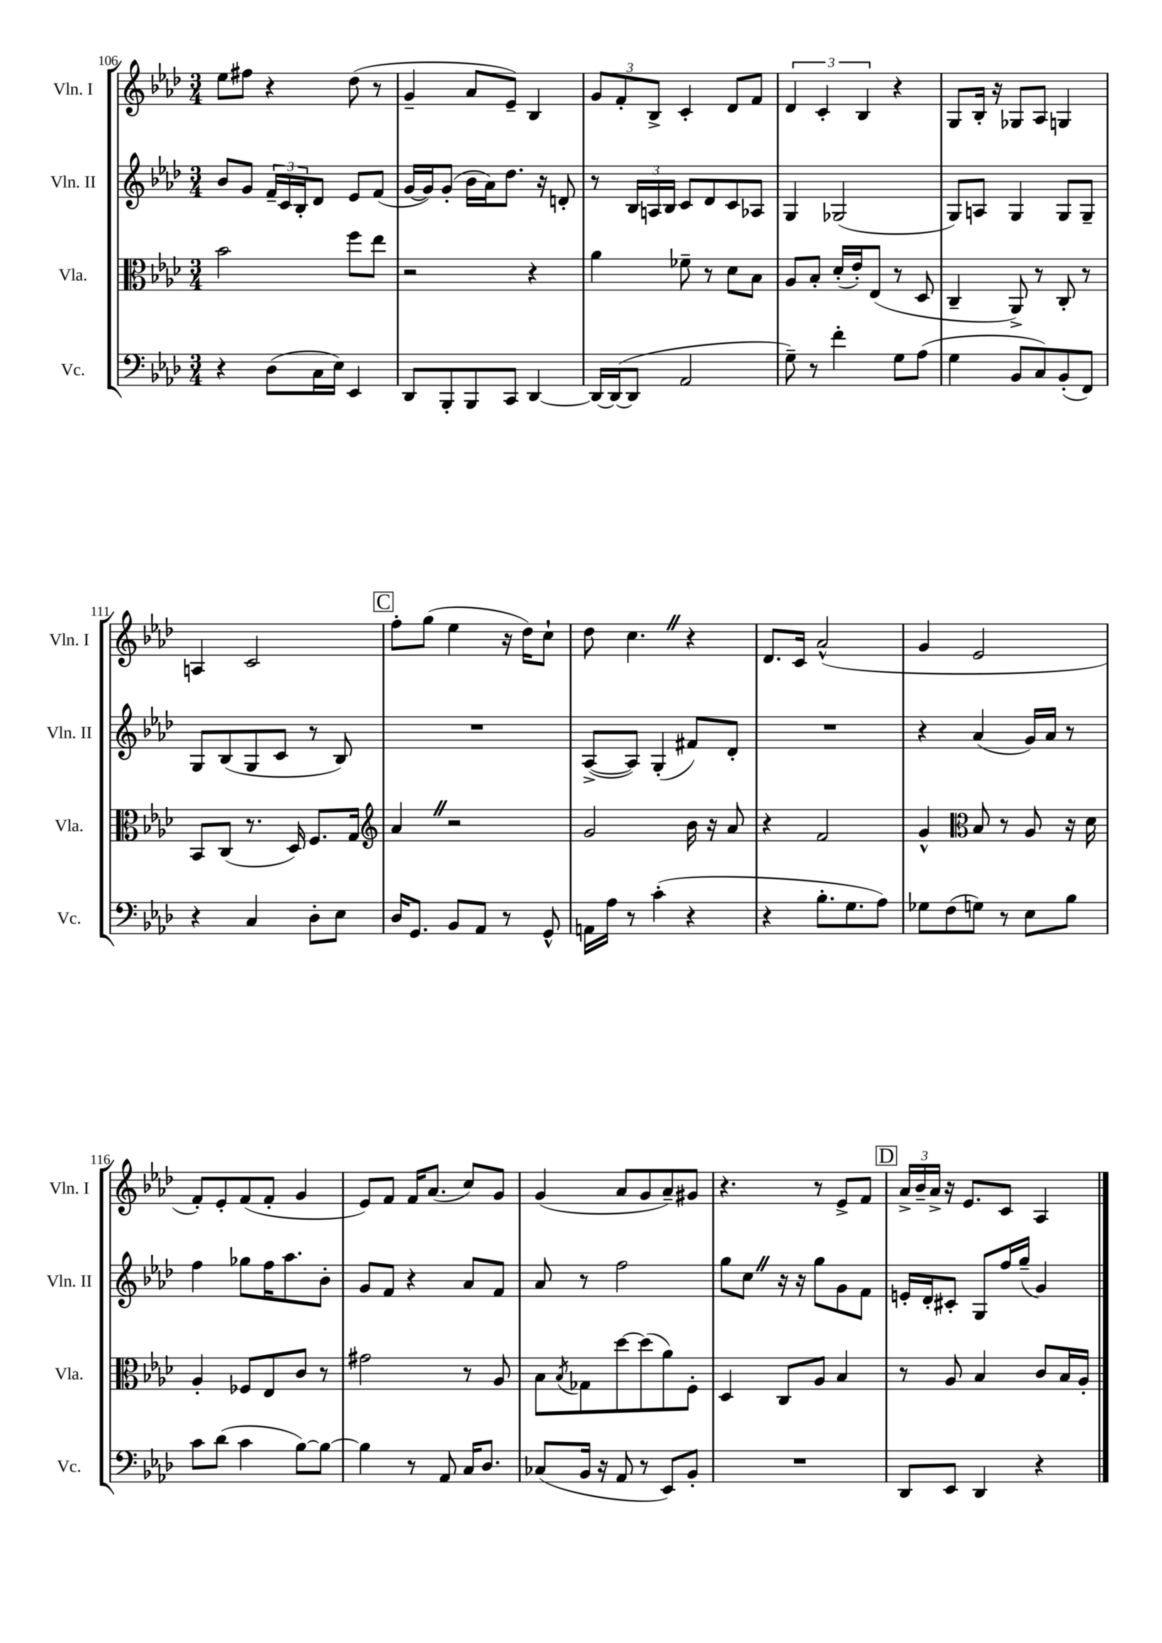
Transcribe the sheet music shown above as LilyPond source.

<<
\new StaffGroup <<
\new Staff = "s0" \with { instrumentName = "Vln. I" shortInstrumentName = "Vln. I" } {
    \clef treble \key aes \major \numericTimeSignature \time 3/4
    ees''8 fis''8 r4 des''8( r8 |
    g'4-- aes'8 ees'8--) bes4 |
    \tuplet 3/2 { g'8 f'8-. bes8-> } c'4-. des'8 f'8 |
    \tuplet 3/2 { des'4 c'4-. bes4 } r4 |
    g8 bes16-. r16 ges8 aes8 g4 |
    a4 c'2 |
    \mark \markup { \box "C" } f''8-. g''8( ees''4 r16 des''16) c''8-! |
    des''8 c''4. \once \override BreathingSign.text = \markup { \musicglyph "scripts.caesura.straight" } \breathe r4 |
    des'8. c'16 aes'2-^( |
    g'4 ees'2 |
    f'8-.) ees'8-. f'8( f'8-. g'4 |
    ees'8) f'8 f'16 aes'8.( c''8) g'8 |
    g'4( aes'8 g'8 aes'8--) gis'8 |
    r4. r8 ees'8-> f'8 |
    \mark \markup { \box "D" } \tuplet 3/2 { aes'16-> bes'16-- aes'16-> } r16 ees'8. c'8 aes4 \bar "|." |
}
\new Staff = "s1" \with { instrumentName = "Vln. II" shortInstrumentName = "Vln. II" } {
    \clef treble \key aes \major \numericTimeSignature \time 3/4
    bes'8 g'8 \tuplet 3/2 { f'16-- c'16 bes16-. } des'8 ees'8 f'8( |
    g'16~ g'16) g'8-.( bes'16 aes'16) des''8. r16 d'8-. |
    r8 \tuplet 3/2 { bes16 a16 bes16 } c'8 des'8 c'8 aes8 |
    g4 ges2( |
    g8) a8 g4 g8 g8-- |
    g8 bes8( g8 c'8 r8 bes8) |
    \mark \markup { \box "C" } R2. |
    aes8~->( aes8) g4-.( fis'8) des'8-. |
    R2. |
    r4 aes'4( g'16) aes'16 r8 |
    f''4 ges''8 f''16 aes''8. bes'8-. |
    g'8 f'8 r4 aes'8 f'8 |
    aes'8 r8 f''2 |
    g''8 c''8 \once \override BreathingSign.text = \markup { \musicglyph "scripts.caesura.straight" } \breathe r16 r16 g''8 g'8 f'8 |
    \mark \markup { \box "D" } e'16-. des'16-. cis'8-. g8 f''16 g''16--( g'4) \bar "|." |
}
\new Staff = "s2" \with { instrumentName = "Vla." shortInstrumentName = "Vla." } {
    \clef alto \key aes \major \numericTimeSignature \time 3/4
    bes'2 f''8 ees''8 |
    r2 r4 |
    aes'4 fes'8-- r8 des'8 bes8 |
    aes8 bes8-. des'16-.( ees'16-.) ees8( r8 des8 |
    c4-- aes,8->) r8 c8-. r8 |
    bes,8 c8( r8. des16) f8. g16 |
    \mark \markup { \box "C" } \clef treble aes'4 \once \override BreathingSign.text = \markup { \musicglyph "scripts.caesura.straight" } \breathe r2 |
    g'2 bes'16 r16 aes'8 |
    r4 f'2 |
    g'4-^ \clef alto bes8 r8 aes8 r16 des'16 |
    aes4-. fes8 ees8 c'8 r8 |
    gis'2 r8 aes8 |
    bes8 \acciaccatura { bes8 } ges8 des''8~ des''8( aes'8) f8-. |
    des4 c8 aes8 bes4 |
    \mark \markup { \box "D" } r8 aes8 bes4 c'8 bes16 aes16-. \bar "|." |
}
\new Staff = "s3" \with { instrumentName = "Vc." shortInstrumentName = "Vc." } {
    \clef bass \key aes \major \numericTimeSignature \time 3/4
    r4 des8( c16 ees16) ees,4 |
    des,8 bes,,8-. bes,,8 c,8 des,4~ |
    des,16~ des,16~( des,8 aes,2 |
    g8--) r8 f'4-. g8 aes8( |
    g4 bes,8 c8) bes,8-.( f,8) |
    r4 c4 des8-. ees8 |
    \mark \markup { \box "C" } des16 g,8. bes,8 aes,8 r8 g,8-^ |
    a,16 aes16 r8 c'4-.( r4 |
    r4 bes8.-. g8. aes8) |
    ges8 f8( g8) r8 ees8 bes8 |
    c'8 des'8( c'4 bes8~) bes8~ |
    bes4 r8 aes,8 c16 des8. |
    ces8( bes,16 r16 aes,8 r8 ees,8) bes,8-. |
    R2. |
    \mark \markup { \box "D" } des,8 ees,8 des,4 r4 \bar "|." |
}
>>
>>
\layout { \context { \Score currentBarNumber = #106 } }
